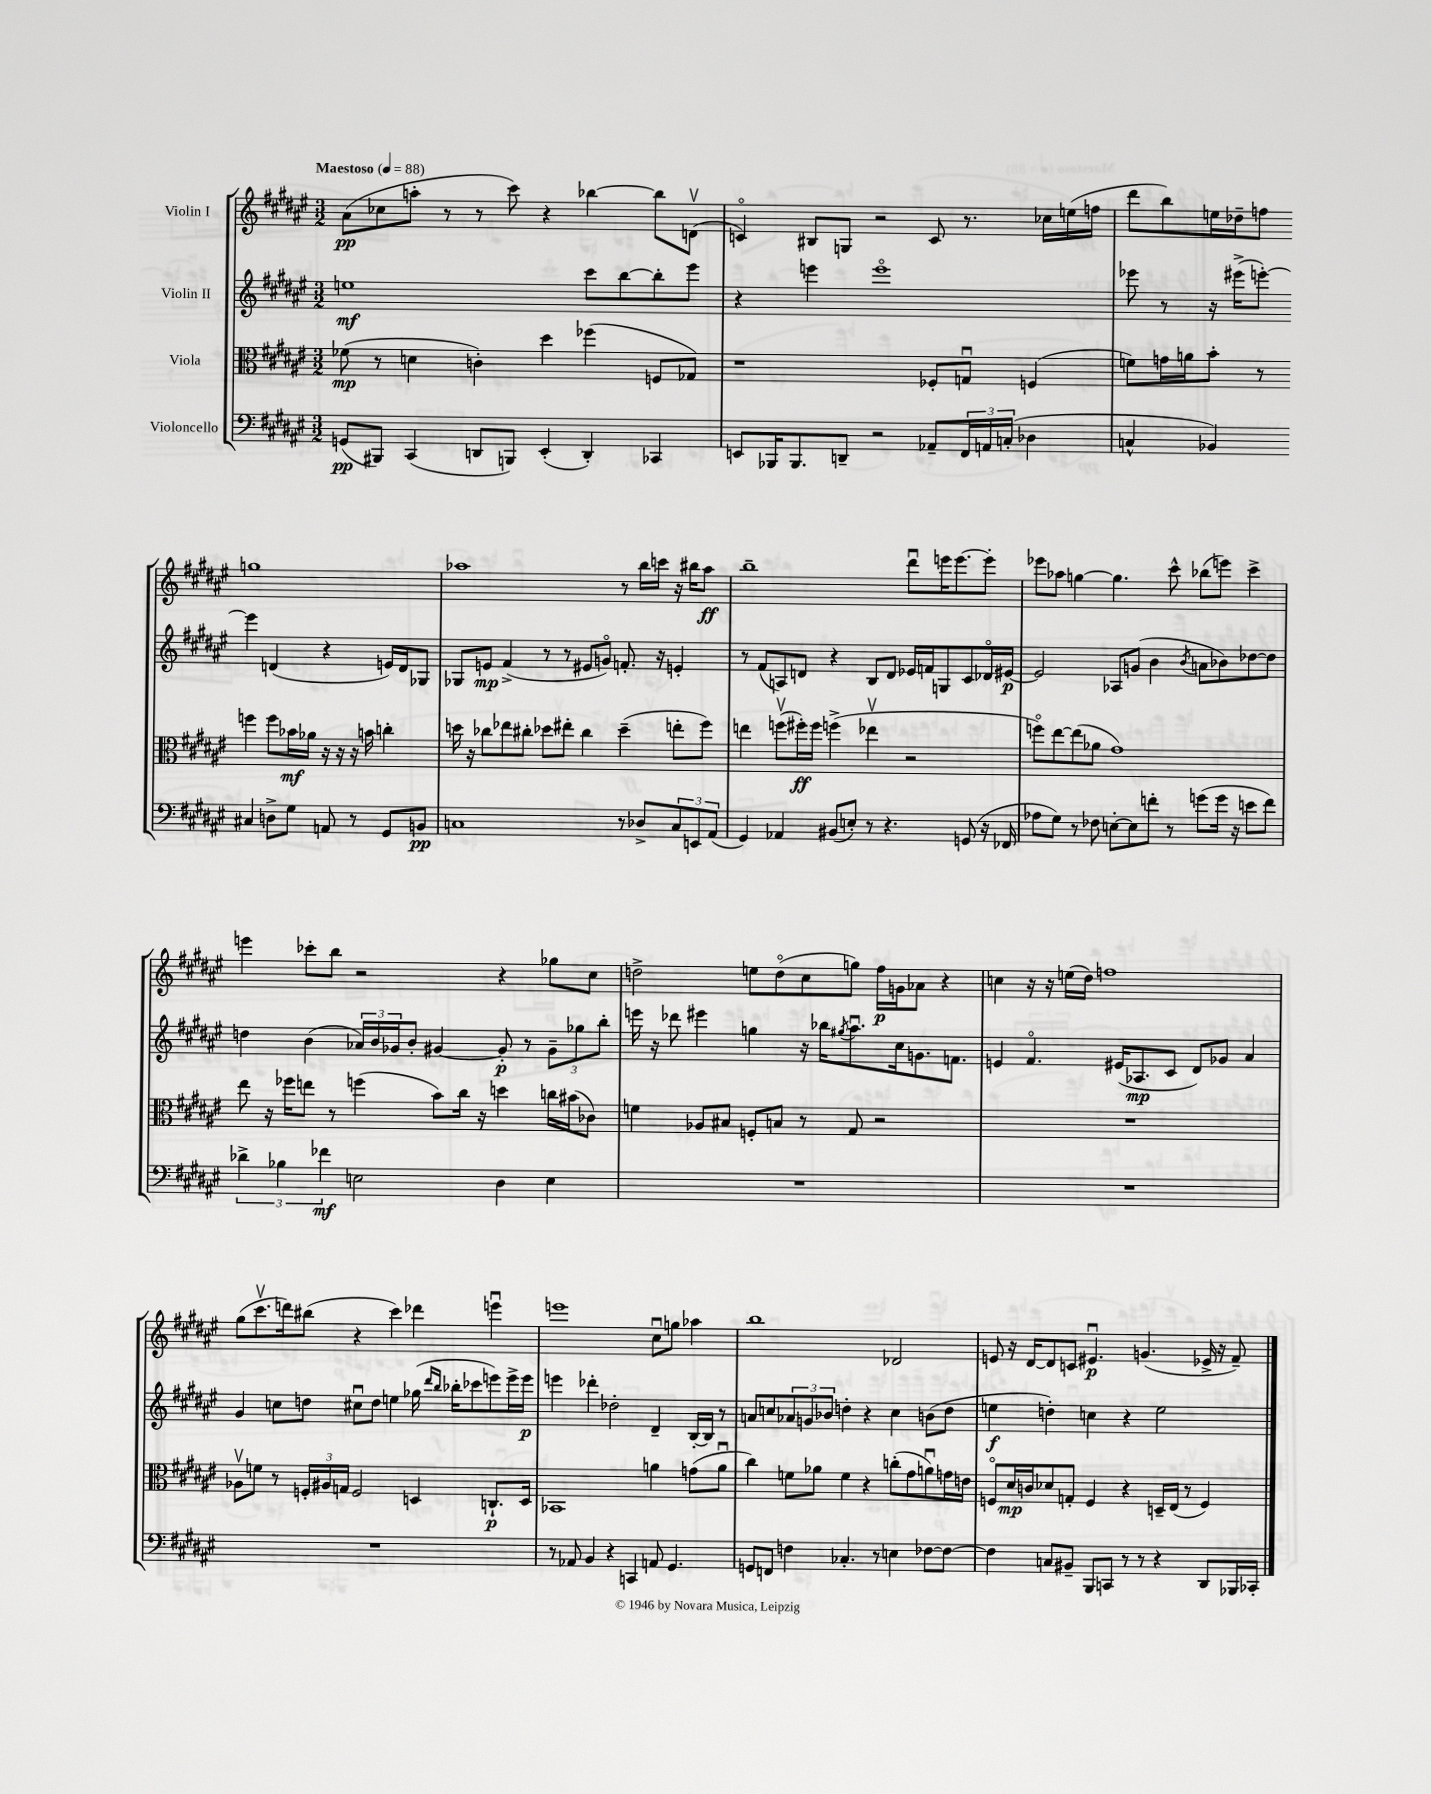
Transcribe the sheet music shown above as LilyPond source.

<<
\new StaffGroup <<
\new Staff = "s0" \with { instrumentName = "Violin I" } {
    \clef treble \key fis \major \numericTimeSignature \time 3/2 \tempo "Maestoso" 4 = 88
    ais'8\pp( ces''8 a''8-. r8 r8 cis'''8) r4 bes''4~ bes''8 d'8\upbow( |
    c'4\flageolet) bis8 g8 r2 c'8 r8. ces''16 e''16( f''16 |
    dis'''8 b''8) e''16 des''16-- f''8 g''1 |
    aes''1 r8 b''16 c'''16 r16 bis''16 aes''8\ff |
    b''1-- dis'''8\downbow e'''16 e'''8.~ e'''8-. |
    ees'''8 aes''8 g''4~ g''4. cis'''8-^ bes''8( e'''8) cis'''4-> |
    e'''4 ces'''8-. b''8 r2 r4 ges''8 cis''8 |
    d''2-> e''8 d''8\flageolet( cis''8 g''8) fis''16\p g'16 aes'8 r4 |
    c''4 r16 r16 e''16( dis''16) f''1 |
    gis''8( cis'''8.\upbow d'''16) bis''8( r4 cis'''4) des'''4 e'''4\downbow |
    e'''1 cis''8\downbow g''8 aes''4 |
    b''1 des'2 |
    e'8 r16 dis'16~ dis'8 c'8 eis'4.\downbow\p g'4.( ees'16-> r16 fis'8--) \bar "|." |
}
\new Staff = "s1" \with { instrumentName = "Violin II" } {
    \clef treble \key fis \major \numericTimeSignature \time 3/2
    e''1\mf cis'''8 b''8~ b''8-. eis'''8 |
    r4 e'''4 e'''1\flageolet |
    ees'''8 r8 r16 eis'''16->( e'''8~-.) e'''4 d'4( r4 e'16) d'16 ges8 |
    ges8 e'8\mp fis'4->( r8 r8 eis'8 g'8\flageolet) f'8.-. r16 e'4-. |
    r8 fis'8( a8) d'8 r4 b8 d'8 ees'16 f'16 g8 cis'8 des'16\flageolet eis'16~\p |
    eis'2 aes8 g'8( b'4 \acciaccatura { b'8 } a'8 bes'8) des''8~ des''8 |
    d''4 b'4( \tuplet 3/2 { aes'16) b'16 ges'16 } b'8-. gis'4~ gis'8-.\p r8 \tuplet 3/2 { gis'8-- ges''8 b''8-. } |
    e'''16 r16 des'''8 eis'''4 g''4 r16 bes''16 \acciaccatura { gis''8 } ais''8.\downbow cis''16 g'8. f'8. |
    e'4 fis'4.\flageolet eis'16( aes8.\mp cis'8 dis'8) ges'8 ais'4 |
    gis'4 c''8 d''8 cis''8\downbow d''8 e''4 ges''16( \grace { dis'''16 b''16 } bes''16-. ces'''8 e'''8) e'''16-> e'''16\p |
    e'''4 des'''4-. des''2-. dis'4-- b16~-. b16 r8 |
    a'8 c''8 \tuplet 3/2 { aes'8 g'8 bes'8 } d''4-. r4 c''4 b'8( d''8 |
    e''4\f d''4-.) c''4 r4 e''2 \bar "|." |
}
\new Staff = "s2" \with { instrumentName = "Viola" } {
    \clef alto \key fis \major \numericTimeSignature \time 3/2
    fes'8\mp( r8 d'4 c'4-.) dis''4 fes''4( f8 ges8) |
    r1 fes8-. g8\downbow f4( |
    f'8) g'16 a'16 b'8-. r8 f''4 f''8 bes'16\mf aes'16 r16 r16 r16 b'16 c''4-. |
    d''16 r16 ces''8 ees''8 cis''8-. des''8 eis''8-. cis''4 des''4--( e''8-. fis''8) |
    e''4 f''8\upbow( fis''16-.\ff) fis''16 f''4->( ees''4\upbow r2 |
    f''8\flageolet) eis''8~ eis''8( aes'8 gis'1) |
    eis''8 r16 fes''16 e''8 r8 f''4( b'8) cis''16 r16 d''4 c''16 bis'16( ces'8) |
    f'4 aes8 bis8 f8-. b8 r8 gis8 r2 |
    R1. |
    aes8\upbow f'8 r8 \tuplet 3/2 { f16-. ais16 g16 } f2 d4 c8.-!\p d16 |
    bes,1 a'4 g'8( a'8\downbow |
    cis''4) f'8 aes'8 f'4 r4 c''8-.( gis'8 a'8\downbow) g'16 e'16 |
    f8\flageolet dis'16\mp c'16 des'8 g8-. f4 r4 d16-- eis16( r8 f4) \bar "|." |
}
\new Staff = "s3" \with { instrumentName = "Violoncello" } {
    \clef bass \key fis \major \numericTimeSignature \time 3/2
    g,8\pp( bis,,8) cis,4( d,8 b,,8) eis,4-.( d,4-.) ces,4 |
    e,8 bes,,16 bes,,8. d,8-- r2 aes,8-- \tuplet 3/2 { fis,16 a,16 c16-.( } des4 |
    c4-^ bes,4) cis4 d8-> gis8 a,8 r8 gis,8 b,8\pp |
    c1 r8 des8-> \tuplet 3/2 { c8 e,8 ais,8( } |
    gis,4) aes,4 bis,8( e8-.) r8 r4. g,8( r16 fes,16 |
    aes8 gis8) r8 fes8 e8~-. e8 f'8-. r8 g'8( g'16 r16 e'8 f'8) |
    \tuplet 3/2 { des'4-> bes4 fes'4\mf } e2 dis4 e4 |
    R1. |
    R1. |
    R1. |
    r8 aes,8 b,4 r4 c,4 a,8 gis,4. |
    g,8 f,8 f4 ces4.-. r8 e4 fes8~ fes8~ |
    fes4 c8 bis,8-- b,,8 c,8 r8 r8 r4 dis,8 bes,,16 ces,16-. \bar "|." |
}
>>
>>
\layout { \context { \Score \remove "Bar_number_engraver" } }
